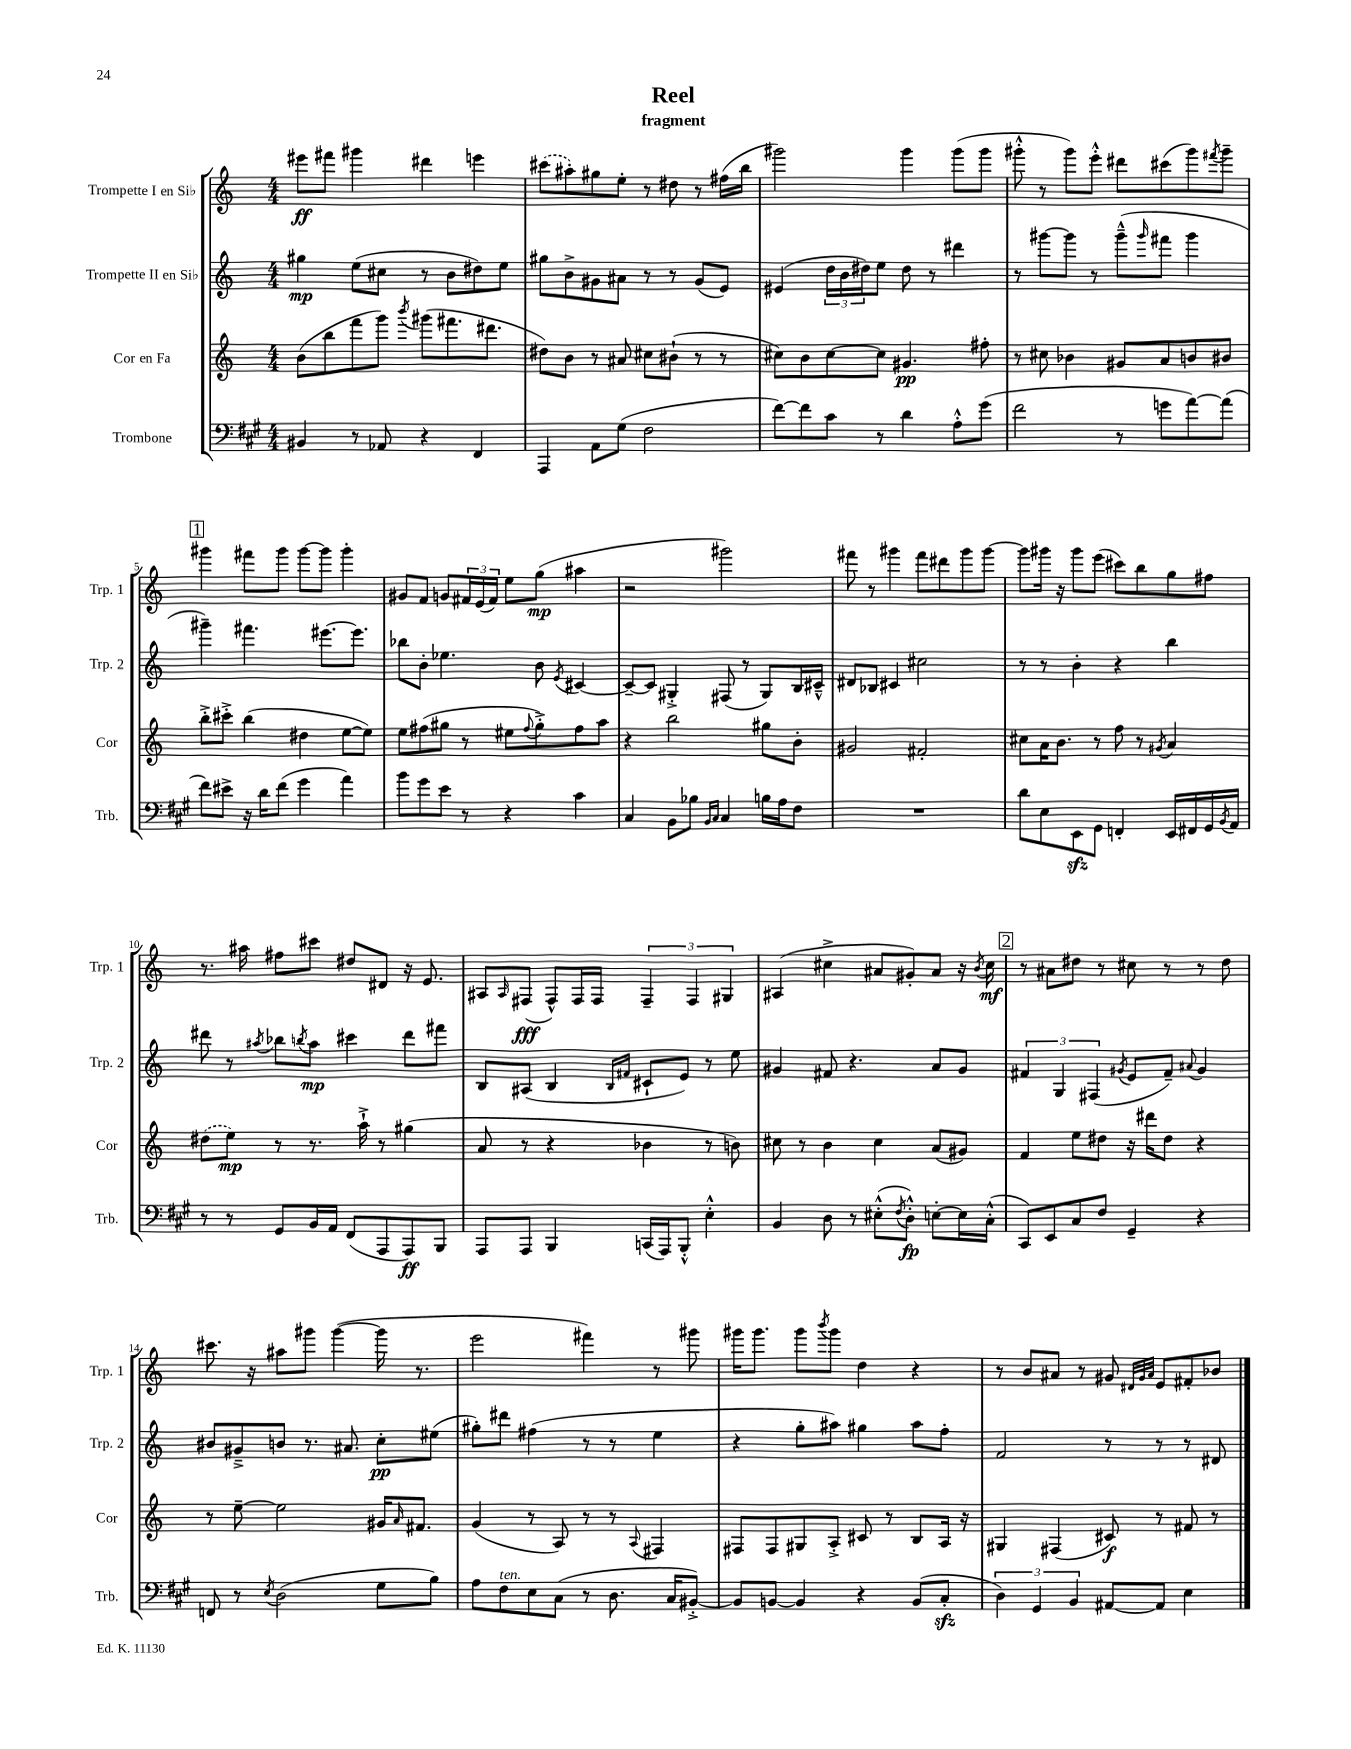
\header { title = "Reel" subtitle = "fragment" }
<<
\new StaffGroup <<
\new Staff = "s0" \with { instrumentName = "Trompette I en Sib" shortInstrumentName = "Trp. 1" } {
    \clef treble \key c \major \numericTimeSignature \time 4/4
    eis'''8\ff fis'''8 gis'''4 dis'''4 e'''4 |
    \once \slurDashed cis'''8( ais''8-.) gis''8 e''8-. r8 dis''8 r8 fis''16( b''16 |
    gis'''2) gis'''4 gis'''8( gis'''8 |
    gis'''8-.-^ r8 gis'''8) e'''8-.-^ dis'''8 cis'''8( gis'''8) \acciaccatura { fis'''8 } gis'''8-- |
    \mark \markup { \box "1" } gis'''4 fis'''8 gis'''8 gis'''8~ gis'''8 gis'''4-. |
    gis'8 f'8 g'8 \tuplet 3/2 { fis'16 e'16( fis'16) } e''8 g''8\mp( ais''4 |
    r2 gis'''2) |
    fis'''8 r8 gis'''4 fis'''8 dis'''8 gis'''8 gis'''8~ |
    gis'''8 gis'''16 r16 gis'''8 e'''8( cis'''8) b''8 g''8 fis''8 |
    r8. ais''16 fis''8 cis'''8 dis''8 dis'8 r16 e'8. |
    ais8 \grace { ais16 } fis8\fff( fis8-^) fis16 fis16 \tuplet 3/2 { fis4-- fis4 gis4 } |
    ais4( cis''4-> ais'8 gis'8-.) ais'8 r16 \acciaccatura { b'8 } cis''16\mf |
    \mark \markup { \box "2" } r8 ais'8 dis''8 r8 cis''8 r8 r8 dis''8 |
    cis'''8. r16 ais''8 gis'''8 gis'''4~( gis'''16 r8. |
    e'''2 fis'''4) r8 gis'''8 |
    gis'''16 gis'''8. gis'''8 \acciaccatura { b'''8 } gis'''8 d''4 r4 |
    r8 b'8 ais'8 r8 gis'8 \grace { dis'32 gis'32 ais'32 } e'8 fis'8-. bes'8 \bar "|." |
}
\new Staff = "s1" \with { instrumentName = "Trompette II en Sib" shortInstrumentName = "Trp. 2" } {
    \clef treble \key c \major \numericTimeSignature \time 4/4
    gis''4\mp e''8( cis''8 r8 b'8 dis''8) e''8 |
    gis''8 b'8-> gis'8 ais'8 r8 r8 gis'8( e'8) |
    eis'4( \tuplet 3/2 { d''16 b'16 dis''16) } e''8 dis''8 r8 dis'''4 |
    r8 gis'''8~ gis'''8 r8 gis'''8---^( \grace { gis'''16 } fis'''8 gis'''4 |
    \mark \markup { \box "1" } gis'''4--) fis'''4. eis'''8.~ eis'''8. |
    bes''8 b'8-. ees''4. b'8 \acciaccatura { e'8 } cis'4~ |
    cis'8~-- cis'8 gis4-.-> fis8( r8 gis8) b16 cis'16---^ |
    dis'8 bes8 cis'4 cis''2 |
    r8 r8 b'4-. r4 b''4 |
    dis'''8 r8 \acciaccatura { ais''8 } bes''8 \acciaccatura { b''8 } ais''8\mp cis'''4 dis'''8 fis'''8 |
    b8 ais8( b4 \grace { b16 fis'16 } cis'8-! e'8) r8 e''8 |
    gis'4 fis'8 r4. a'8 gis'8 |
    \mark \markup { \box "2" } \tuplet 3/2 { fis'4 g4 fis4( } \acciaccatura { gis'8 } e'8 fis'8--) \appoggiatura { ais'8 } gis'4 |
    bis'8 gis'8---> b'8 r8. ais'8. c''8-.\pp eis''8( |
    gis''8-.) dis'''8 fis''4( r8 r8 e''4 |
    r4 g''8-. ais''8) gis''4 ais''8 f''8-. |
    f'2 r8 r8 r8 dis'8 \bar "|." |
}
\new Staff = "s2" \with { instrumentName = "Cor en Fa" shortInstrumentName = "Cor" } {
    \clef treble \key c \major \numericTimeSignature \time 4/4
    b'8( b''8 f'''8 g'''8) \acciaccatura { b'''8 } gis'''8( fis'''8. dis'''8. |
    dis''8) b'8 r8 ais'8 cis''8 bis'8-!( r8 r8 |
    cis''8) b'8 cis''8~ cis''8 gis'4.\pp fis''8-. |
    r8 cis''8 bes'4 gis'8 a'8 b'8 bis'8 |
    \mark \markup { \box "1" } b''8-.-> cis'''8-.-> b''4( dis''4 e''8~ e''8) |
    e''8 fis''8( gis''8 r8 eis''8 \appoggiatura { fis''8 } gis''8-.->) fis''8 a''8 |
    r4 b''2 gis''8 b'8-. |
    gis'2 fis'2-. |
    cis''8 a'16 b'8. r8 f''8 r8 \acciaccatura { gis'8 } a'4 |
    \once \slurDashed dis''8( e''8\mp) r8 r8. a''16-!-> r8 gis''4( |
    a'8 r8 r4 bes'4 r8 b'8) |
    cis''8 r8 b'4 cis''4 a'8( gis'8) |
    \mark \markup { \box "2" } f'4 e''8 dis''8 r16 dis'''16 dis''8 r4 |
    r8 e''8~-- e''2 gis'16 \grace { a'16 } fis'8. |
    g'4( r8 a8) r8 r8 \appoggiatura { a8 } fis4 |
    fis8 fis8 gis8 a8-.-> cis'8 r8 b8 a16 r16 |
    gis4 fis4( cis'8\f) r8 fis'8 r8 \bar "|." |
}
\new Staff = "s3" \with { instrumentName = "Trombone" shortInstrumentName = "Trb." } {
    \clef bass \key a \major \numericTimeSignature \time 4/4
    bis,4 r8 aes,8 r4 fis,4 |
    a,,4 a,8 gis8( fis2 |
    fis'8~) fis'8 cis'8 r8 d'4 a8-.-^ gis'8( |
    fis'2 r8 g'8 a'8~) a'8( |
    \mark \markup { \box "1" } fis'8) eis'8-> r16 d'16 fis'8( gis'4 a'4) |
    b'8 gis'8 e'8 r8 r4 cis'4 |
    cis4 b,8 bes8 \grace { b,16 cis16 } cis4 b16 a16 fis8 |
    R1 |
    d'8 e8 e,8\sfz gis,8 f,4-. e,16 fis,16 gis,16 \acciaccatura { b,8 } a,16 |
    r8 r8 gis,8 b,16 a,16 fis,8( a,,8 a,,8\ff) b,,8 |
    a,,8 a,,8 b,,4 c,16( a,,16) b,,8-.-^ e4-.-^ |
    b,4 d8 r8 eis8-.-^( \acciaccatura { fis8 } d8-.-^\fp) e8~-. e16 cis16-.-^( |
    \mark \markup { \box "2" } cis,8) e,8 cis8 fis8 gis,4-- r4 |
    f,8 r8 \acciaccatura { e8 } d2( gis8 b8) |
    a8 fis8^\markup { \italic "ten." } e8 cis8( r8 d8. cis16 bis,8~-.->) |
    bis,8 b,8~ b,4 r4 b,8( cis8-.\sfz |
    \tuplet 3/2 { d4) gis,4 b,4 } ais,8~ ais,8 e4 \bar "|." |
}
>>
>>
